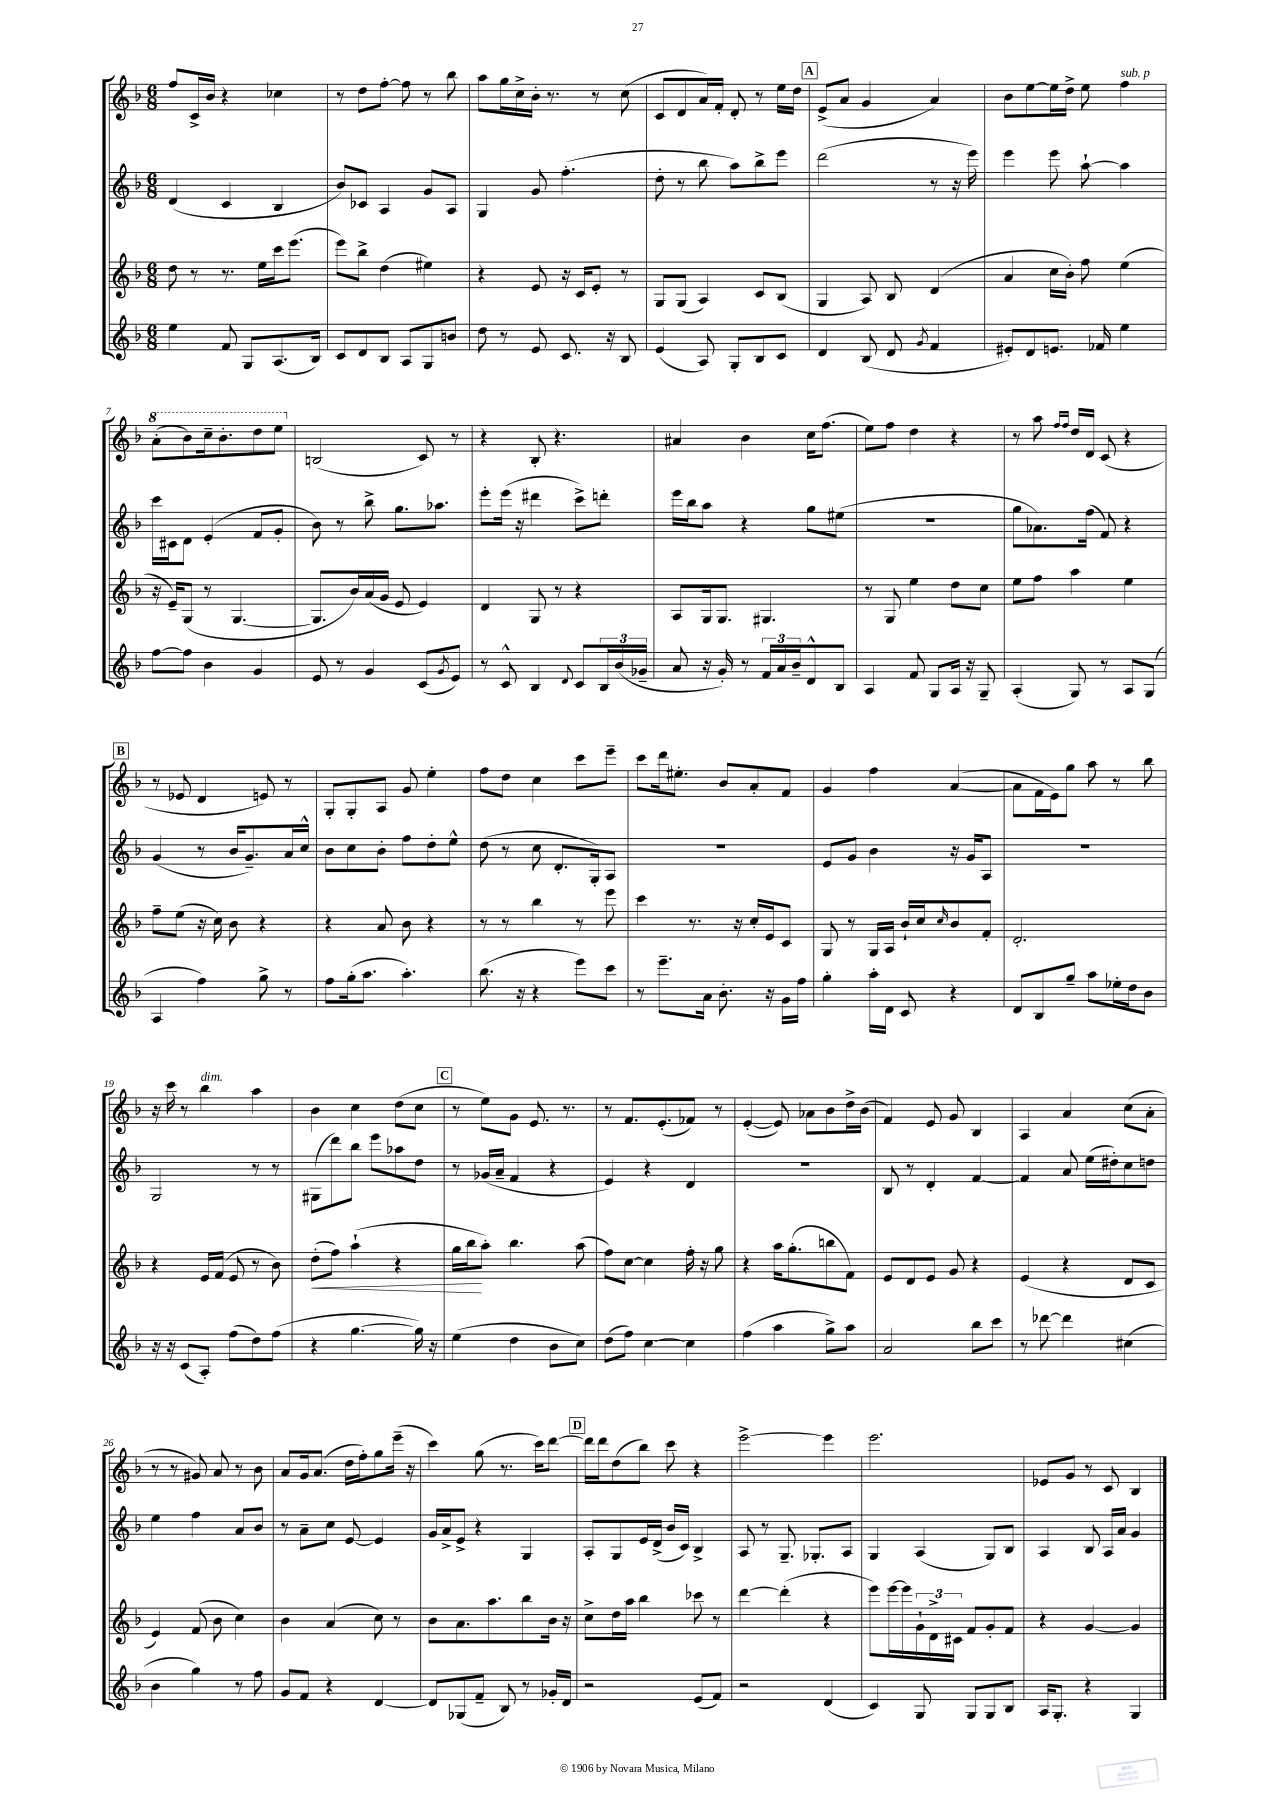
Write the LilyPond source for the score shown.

<<
\new StaffGroup <<
\new Staff = "s0" {
    \clef treble \key f \major \numericTimeSignature \time 6/8
    f''8 c'16-> bes'16 r4 ces''4 |
    r8 d''8 f''8~-. f''8 r8 bes''8 |
    a''8 g''16 c''16-> bes'16-. r8. r8 c''8( |
    c'8 d'8 a'16) f'16-. d'8-. r8 e''16 d''16 |
    \mark \markup { \box "A" } e'8->( a'8 g'4 a'4) |
    bes'8 e''8~ e''16 d''16-> e''8 f''4^\markup { \italic "sub. p" } |
    \ottava #1 a''8-.( bes''8) c'''16-- bes''8.-. d'''8 e'''8 \ottava #0 |
    b2( c'8) r8 |
    r4 bes8-. r4. |
    ais'4 bes'4 c''16 f''8.( |
    e''8) f''8 d''4 r4 |
    r8 a''8 \grace { f''16 f''16 } d''16 d'16 c'8( r4 |
    \mark \markup { \box "B" } r8 ees'8 d'4 e'8) r8 |
    g8-. g8-. a8 g'8 e''4-. |
    f''8 d''8 c''4 c'''8 e'''8-- |
    c'''8 d'''16 eis''8.-. bes'8 a'8-. f'8 |
    g'4 f''4 a'4~( |
    a'8 f'16 e'16) g''8 a''8 r8 bes''8 |
    r16 c'''16 r8 bes''4^\markup { \italic "dim." } a''4 |
    bes'4 c''4 d''8( c''8 |
    \mark \markup { \box "C" } r8 e''8) g'8 e'8. r8. |
    r8 f'8. e'8.-.( fes'8) r8 |
    e'4~-.( e'8) aes'8 bes'8 d''16-> bes'16( |
    f'4) e'8 g'8 bes4 |
    a4 a'4 c''8( a'8-. |
    r8 r8 gis'8) a'8 r8 bes'8 |
    a'8 g'16 a'8.( d''16 f''16-.) g''8 e'''16--( r16 |
    c'''4) g''8( r8. c'''16) d'''8~ |
    \mark \markup { \box "D" } d'''16 d'''16 d''8( bes''8) c'''8 r4 |
    e'''2~-> e'''4 |
    e'''2. |
    ees'8 g'8 r8 c'8 bes4 \bar "|." |
}
\new Staff = "s1" {
    \clef treble \key f \major \numericTimeSignature \time 6/8
    d'4( c'4 bes4 |
    bes'8) ces'8 a4 g'8 a8 |
    g4 g'8 f''4.-.( |
    d''8-. r8 bes''8 a''8) bes''8-> e'''8 |
    \mark \markup { \box "A" } d'''2( r8 r16 e'''16) |
    e'''4 e'''8 a''8~-! a''4 |
    c'''16 cis'16 d'8 e'4-.( f'8 g'8-. |
    bes'8) r8 bes''8-> g''8. aes''8. |
    e'''8-. e'''16( r16 dis'''4 c'''8->) d'''8-. |
    e'''16 bes''16 a''8 r4 g''8 eis''8( |
    r2. |
    g''8 aes'8.) f''16( f'8) r4 |
    \mark \markup { \box "B" } g'4( r8 bes'16 g'8.--) a'16 c''16-^ |
    bes'8 c''8 bes'8-. f''8 d''8-. e''8-^ |
    d''8( r8 c''8 d'8.-. g16-.) a8 |
    R2. |
    e'8 g'8 bes'4 r16 g'16 a8 |
    R2. |
    g2 r8 r8 |
    gis8( d'''8) bes''8 e'''8 aes''8 d''8 |
    \mark \markup { \box "C" } r8 ges'16( a'16-- f'4 r4 |
    e'4) r4 d'4 |
    R2. |
    bes8 r8 d'4-. f'4~ |
    f'4 a'8 e''16( dis''16-.) c''8 d''8 |
    e''4 f''4 a'8 bes'8 |
    r8 a'8-- c''8 e'8~ e'4 |
    g'16 a'16-> e'8-> r4 g4 |
    \mark \markup { \box "D" } a8-. g8 e'16 d'16->( bes'16 c'16) bes4-> |
    a8 r8 g8.-- ges8.-. a8 |
    g4 a4( g8) bes8 |
    a4 bes8 a16 a'16 g'4 \bar "|." |
}
\new Staff = "s2" {
    \clef treble \key f \major \numericTimeSignature \time 6/8
    d''8 r8 r8. e''16 c'''16 e'''8.( |
    e'''8) bes''8-> d''4( eis''4) |
    r4 e'8 r16 c'16 e'8-. r8 |
    g8 g8( a4) c'8 bes8( |
    \mark \markup { \box "A" } g4 a8) bes8 d'4( |
    a'4 c''16 bes'16-.) f''8 e''4( |
    r16 e'16--) g8( r8 g4.~ |
    g8. bes'16) a'16( g'16 e'8 e'4) |
    d'4 g8 r8 r4 |
    a8 g16 g8. gis4. |
    r8 g8 e''4 d''8 c''8 |
    e''8 f''8 a''4 e''4 |
    \mark \markup { \box "B" } f''8-- e''8( r16 c''16) bes'8 r4 |
    r4 a'8 bes'8 r4 |
    r8 r8 bes''4 r8 e'''8 |
    c'''4 r8. r16 c''16-. e'16 c'8 |
    g8 r8 g16 a16 bes'16-! c''16 \grace { c''16 } bes'8 f'8-. |
    d'2.-. |
    r4 e'16 f'16( e'8 r8 bes'8) |
    d''8-.\<( f''8) a''4-!( r4 |
    \mark \markup { \box "C" } g''16 bes''16\! a''8-.) bes''4. a''8( |
    f''8) c''8~ c''4 f''16-. r16 g''8 |
    r4 a''16 g''8.-.( b''8 f'8) |
    e'8 d'8 e'8 g'8 r4 |
    e'4( r4 d'8 c'8 |
    e'4) f'8( bes'8 c''4) |
    bes'4 a'4( c''8) r8 |
    bes'8 a'8. a''8. bes''8 bes'16 r16 |
    \mark \markup { \box "D" } c''8-> d''16 a''16 bes''4 ces'''8 r8 |
    d'''4~ d'''4-.( r4 |
    e'''8) e'''16~ e'''16 \tuplet 3/2 { g'16-! d'16-> cis'16 } f'8 g'8-. f'8 |
    r4 g'4~ g'4 \bar "|." |
}
\new Staff = "s3" {
    \clef treble \key f \major \numericTimeSignature \time 6/8
    e''4 f'8 g8 a8.( bes16) |
    c'8 d'8 bes8 a8 g8 b'8 |
    d''8 r8 e'8 c'8. r16 bes8 |
    e'4( a8) g8-. bes8 c'8 |
    \mark \markup { \box "A" } d'4 bes8( d'8 \acciaccatura { g'8 } f'4 |
    eis'8-.) d'8 e'8. fes'16 e''4 |
    f''8~ f''8 bes'4 g'4 |
    e'8 r8 g'4 c'8( \acciaccatura { g'8 } e'8) |
    r8 c'8-^ bes4 \appoggiatura { d'8 } c'8 \tuplet 3/2 { bes16 bes'16( ges'16-- } |
    a'8 r16 g'16-.) r8 \tuplet 3/2 { f'16 a'16 bes'16-- } d'8-^ bes8 |
    a4 f'8 g8 a16 r16 g8-- |
    a4-.( g8) r8 a8 g8( |
    \mark \markup { \box "B" } a4 f''4) g''8-> r8 |
    f''8 g''16-.( a''8. a''4.-.) |
    bes''8.( r16 r4 e'''8) c'''8 |
    r8 e'''8.-- a'16 bes'8.-. r16 g'16 f''16 |
    g''4-. a''16-. d'16 c'8 r4 |
    d'8 bes8 g''8-- a''8 ees''16-. d''16 bes'8 |
    r16 r16 c'8( a8-.) f''8( d''8) f''8( |
    r4 g''4.~ g''16) r16 |
    \mark \markup { \box "C" } e''4( d''4 bes'8 c''8) |
    d''8( f''8) c''4~ c''4 |
    f''4( a''4 g''8->) a''8 |
    a'2 bes''8 c'''8 |
    r8 des'''8~ des'''4 cis''4( |
    bes'4 g''4) r8 f''8 |
    g'8 f'8 r4 d'4~ |
    d'8 ges8( f'8-- bes8) r8 ges'16-. d'16 |
    \mark \markup { \box "D" } r2 e'8( f'8) |
    r2 d'4( |
    c'4) g8 g8 g8 bes8 |
    a16 g8.-. r4 g4 \bar "|." |
}
>>
>>
